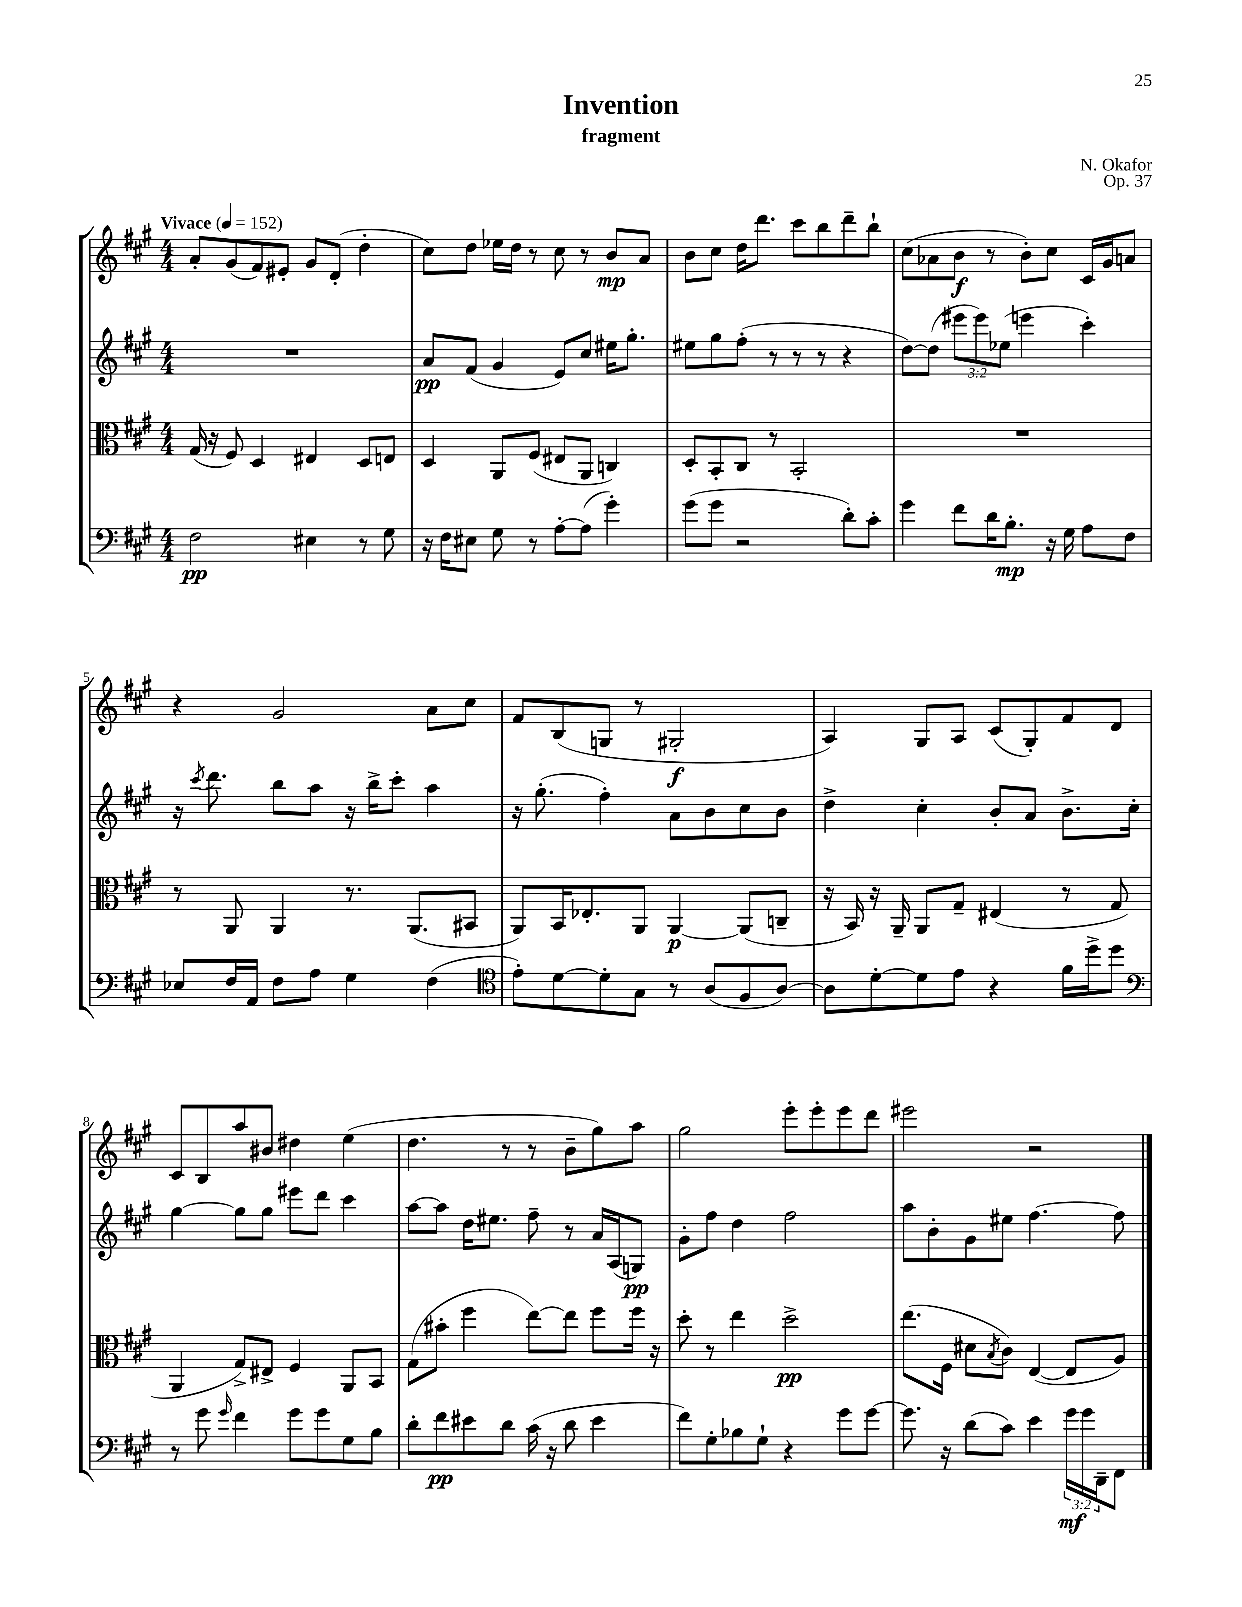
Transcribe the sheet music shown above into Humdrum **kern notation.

**kern	**dynam	**kern	**dynam	**kern	**dynam	**kern	**dynam
*part4	*part4	*part3	*part3	*part2	*part2	*part1	*part1
*staff4	*staff4	*staff3	*staff3	*staff2	*staff2	*staff1	*staff1
*clefF4	*	*clefC3	*	*clefG2	*	*clefG2	*
*k[f#c#g#]	*	*k[f#c#g#]	*	*k[f#c#g#]	*	*k[f#c#g#]	*
*M4/4	*	*M4/4	*	*M4/4	*	*M4/4	*
*MM152	*	*MM152	*	*MM152	*	*MM152	*
=1	=1	=1	=1	=1	=1	=1	=1
!	!	!	!	!	!	!LO:TX:a:B:t=Vivace	!
2F#\	pp	(16G#/	.	1r	.	8a'/L	.
.	.	16r	.	.	.	.	.
.	.	8F#/)	.	.	.	(8g#/	.
.	.	4D/	.	.	.	8f#/)	.
.	.	.	.	.	.	8e#X'/J	.
4E#X\	.	4E#X/	.	.	.	8g#/L	.
.	.	.	.	.	.	(8d'/J	.
8r	.	8D/L	.	.	.	4dd'\	.
8G#\	.	8En/J	.	.	.	.	.
=2	=2	=2	=2	=2	=2	=2	=2
16r	.	4D/	.	8a/L	pp	8cc#\L)	.
16F#\KL	.	.	.	.	.	.	.
8E#X\J	.	.	.	(8f#/J	.	8dd\J	.
8G#\	.	8AA/L	.	4g#/	.	16ee-X\LL	.
.	.	.	.	.	.	16dd\JJ	.
8r	.	(8F#/J	.	.	.	8r	.
[8A'\L	.	8E#X/L	.	8e/L)	.	8cc#\	.
(8A\J]	.	8AA/J	.	8cc#/J	.	8r	.
4g#'\)	.	4Cn/)	.	16ee#X\KL	.	8b/L	mp
.	.	.	.	8.gg#'\J	.	.	.
.	.	.	.	.	.	8a/J	.
=3	=3	=3	=3	=3	=3	=3	=3
(8g#\L	.	8D'/L	.	8ee#X\L	.	8b\L	.
8g#\J	.	8BB'/	.	8gg#\	.	8cc#\J	.
2r	.	8C#/J	.	(8ff#'\J	.	16dd\KL	.
.	.	.	.	.	.	8.ddd\J	.
.	.	8r	.	8r	.	.	.
.	.	2BB'/	.	8r	.	8ccc#\L	.
.	.	.	.	8r	.	8bb\	.
8d'\L)	.	.	.	4r	.	8ddd~\	.
8c#'\J	.	.	.	.	.	8bb`\J	.
=4	=4	=4	=4	=4	=4	=4	=4
4g#\	.	1r	.	[8dd\L)	.	(8cc#\L	.
.	.	.	.	(8dd\J]	.	8a-X\	.
8f#\L	.	.	.	12eee#X\L	.	8b\J	f
.	.	.	.	12eee#\)	.	.	.
16d\K	.	.	.	.	.	8r	.
.	.	.	.	(12ee-X\J	.	.	.
8.B'\J	mp	.	.	.	.	.	.
.	.	.	.	4eeen\	.	8b'\L)	.
16r	.	.	.	.	.	8cc#\J	.
16G#\	.	.	.	.	.	.	.
8A\L	.	.	.	4ccc#'\)	.	16c#/LL	.
.	.	.	.	.	.	16g#/J	.
8F#\J	.	.	.	.	.	8an/J	.
!!LO:LB:g=z
=5	=5	=5	=5	=5	=5	=5	=5
8E-X/L	.	8r	.	16r	.	4r	.
.	.	.	.	8qccc#/	.	.	.
.	.	.	.	8.ddd\	.	.	.
16F#/L	.	8AA/	.	.	.	.	.
16AA/JJ	.	.	.	.	.	.	.
8F#\L	.	4AA/	.	8bb\L	.	2g#/	.
8A\J	.	.	.	8aa\J	.	.	.
4G#\	.	8.r	.	16r	.	.	.
.	.	.	.	16bb^\KL	.	.	.
.	.	.	.	8ccc#'\J	.	.	.
.	.	(8.AA/L	.	.	.	.	.
(4F#\	.	.	.	4aa\	.	8a\L	.
.	.	8BB#X/J	.	.	.	8cc#\J	.
=6	=6	=6	=6	=6	=6	=6	=6
*clefC4	*	*	*	*	*	*	*
8e'\L)	.	8AA/L)	.	16r	.	8f#/L	.
.	.	.	.	(8.gg#'\	.	.	.
[8d\	.	16BB/K	.	.	.	(8B/	.
.	.	8.E-X'/	.	.	.	.	.
8d'\]	.	.	.	4ff#'\)	.	8Gn/J	.
8G#\J	.	8AA/J	.	.	.	8r	.
8r	.	[4AA/	p	8a\L	.	2G#X'/	f
(8A/L	.	.	.	8b\	.	.	.
8F#/	.	(8AA/L]	.	8cc#\	.	.	.
[8A/J)	.	8Cn~/J	.	8b\J	.	.	.
=7	=7	=7	=7	=7	=7	=7	=7
8A\L]	.	16r	.	4dd^\	.	4A/)	.
.	.	16BB/)	.	.	.	.	.
[8d'\	.	16r	.	.	.	.	.
.	.	16AA~/	.	.	.	.	.
8d\]	.	8AA/L	.	4cc#'\	.	8G#/L	.
8e\J	.	8G#~/J	.	.	.	8A/J	.
4r	.	(4E#X/	.	8b'/L	.	(8c#/L	.
.	.	.	.	8a/J	.	8G#'/)	.
16f#\LL	.	8r	.	8.b^\L	.	8f#/	.
16dd^\J	.	.	.	.	.	.	.
8dd\J	.	8G#/	.	.	.	8d/J	.
.	.	.	.	16cc#'\Jk	.	.	.
!!LO:LB:g=z
=8	=8	=8	=8	=8	=8	=8	=8
*clefF4	*	*	*	*	*	*	*
8r	.	4AA/	.	[4gg#\	.	8c#/L	.
8g#\	.	.	.	.	.	8B/	.
16qqg#/	.	.	.	.	.	.	.
4f#\	.	8G#^/L)	.	8gg#\L]	.	8aa/	.
.	.	8E#X^/J	.	8gg#\J	.	8b#X/J	.
8g#\L	.	4F#/	.	8eee#X\L	.	4dd#X\	.
8g#\	.	.	.	8ddd\J	.	.	.
8G#\	.	8AA/L	.	4ccc#\	.	(4ee\	.
8B\J	.	8BB/J	.	.	.	.	.
=9	=9	=9	=9	=9	=9	=9	=9
8d'\L	.	(8G#\L	.	[8aa\L	.	4.dd\	.
8f#\	pp	8b#X'\J	.	8aa\J]	.	.	.
8e#X\	.	4ff#\	.	16dd\KL	.	.	.
.	.	.	.	8.ee#X\J	.	.	.
8d\J	.	.	.	.	.	8r	.
(16c#\	.	[8ee\L)	.	8ff#~\	.	8r	.
16r	.	.	.	.	.	.	.
8d\	.	8ee\J]	.	8r	.	8b~\L	.
4e#\	.	8ff#\L	.	16a/LL	.	8gg#\)	.
.	.	.	.	(16A/J	.	.	.
.	.	16ff#\Jk	.	8Gn/J)	pp	8aa\J	.
.	.	16r	.	.	.	.	.
=10	=10	=10	=10	=10	=10	=10	=10
8f#\L)	.	8dd'\	.	8g#'\L	.	2gg#\	.
8G#'\	.	8r	.	8ff#\J	.	.	.
8B-X\	.	4ee\	.	4dd\	.	.	.
8G#`\J	.	.	.	.	.	.	.
4r	.	2dd^\	pp	2ff#\	.	8eee'\L	.
.	.	.	.	.	.	8eee'\	.
8g#\L	.	.	.	.	.	8eee\	.
[8g#\J	.	.	.	.	.	8ddd\J	.
=11	=11	=11	=11	=11	=11	=11	=11
8.g#\]	.	(8.ee\L	.	8aa\L	.	2eee#X\	.
.	.	.	.	8b'\	.	.	.
16r	.	16F#\Jk	.	.	.	.	.
(8d\L	.	8d#X\L	.	8g#\	.	.	.
.	.	8qB/	.	.	.	.	.
8c#\J)	.	8c#\J)	.	8ee#X\J	.	.	.
4e\	.	([4E/	.	[4.ff#\	.	2r	.
24g#\LL	mf	8E/L]	.	.	.	.	.
24g#\	.	.	.	.	.	.	.
24DD~\J	.	.	.	.	.	.	.
8FF#\J	.	8A/J)	.	8ff#\]	.	.	.
==	==	==	==	==	==	==	==
*-	*-	*-	*-	*-	*-	*-	*-
